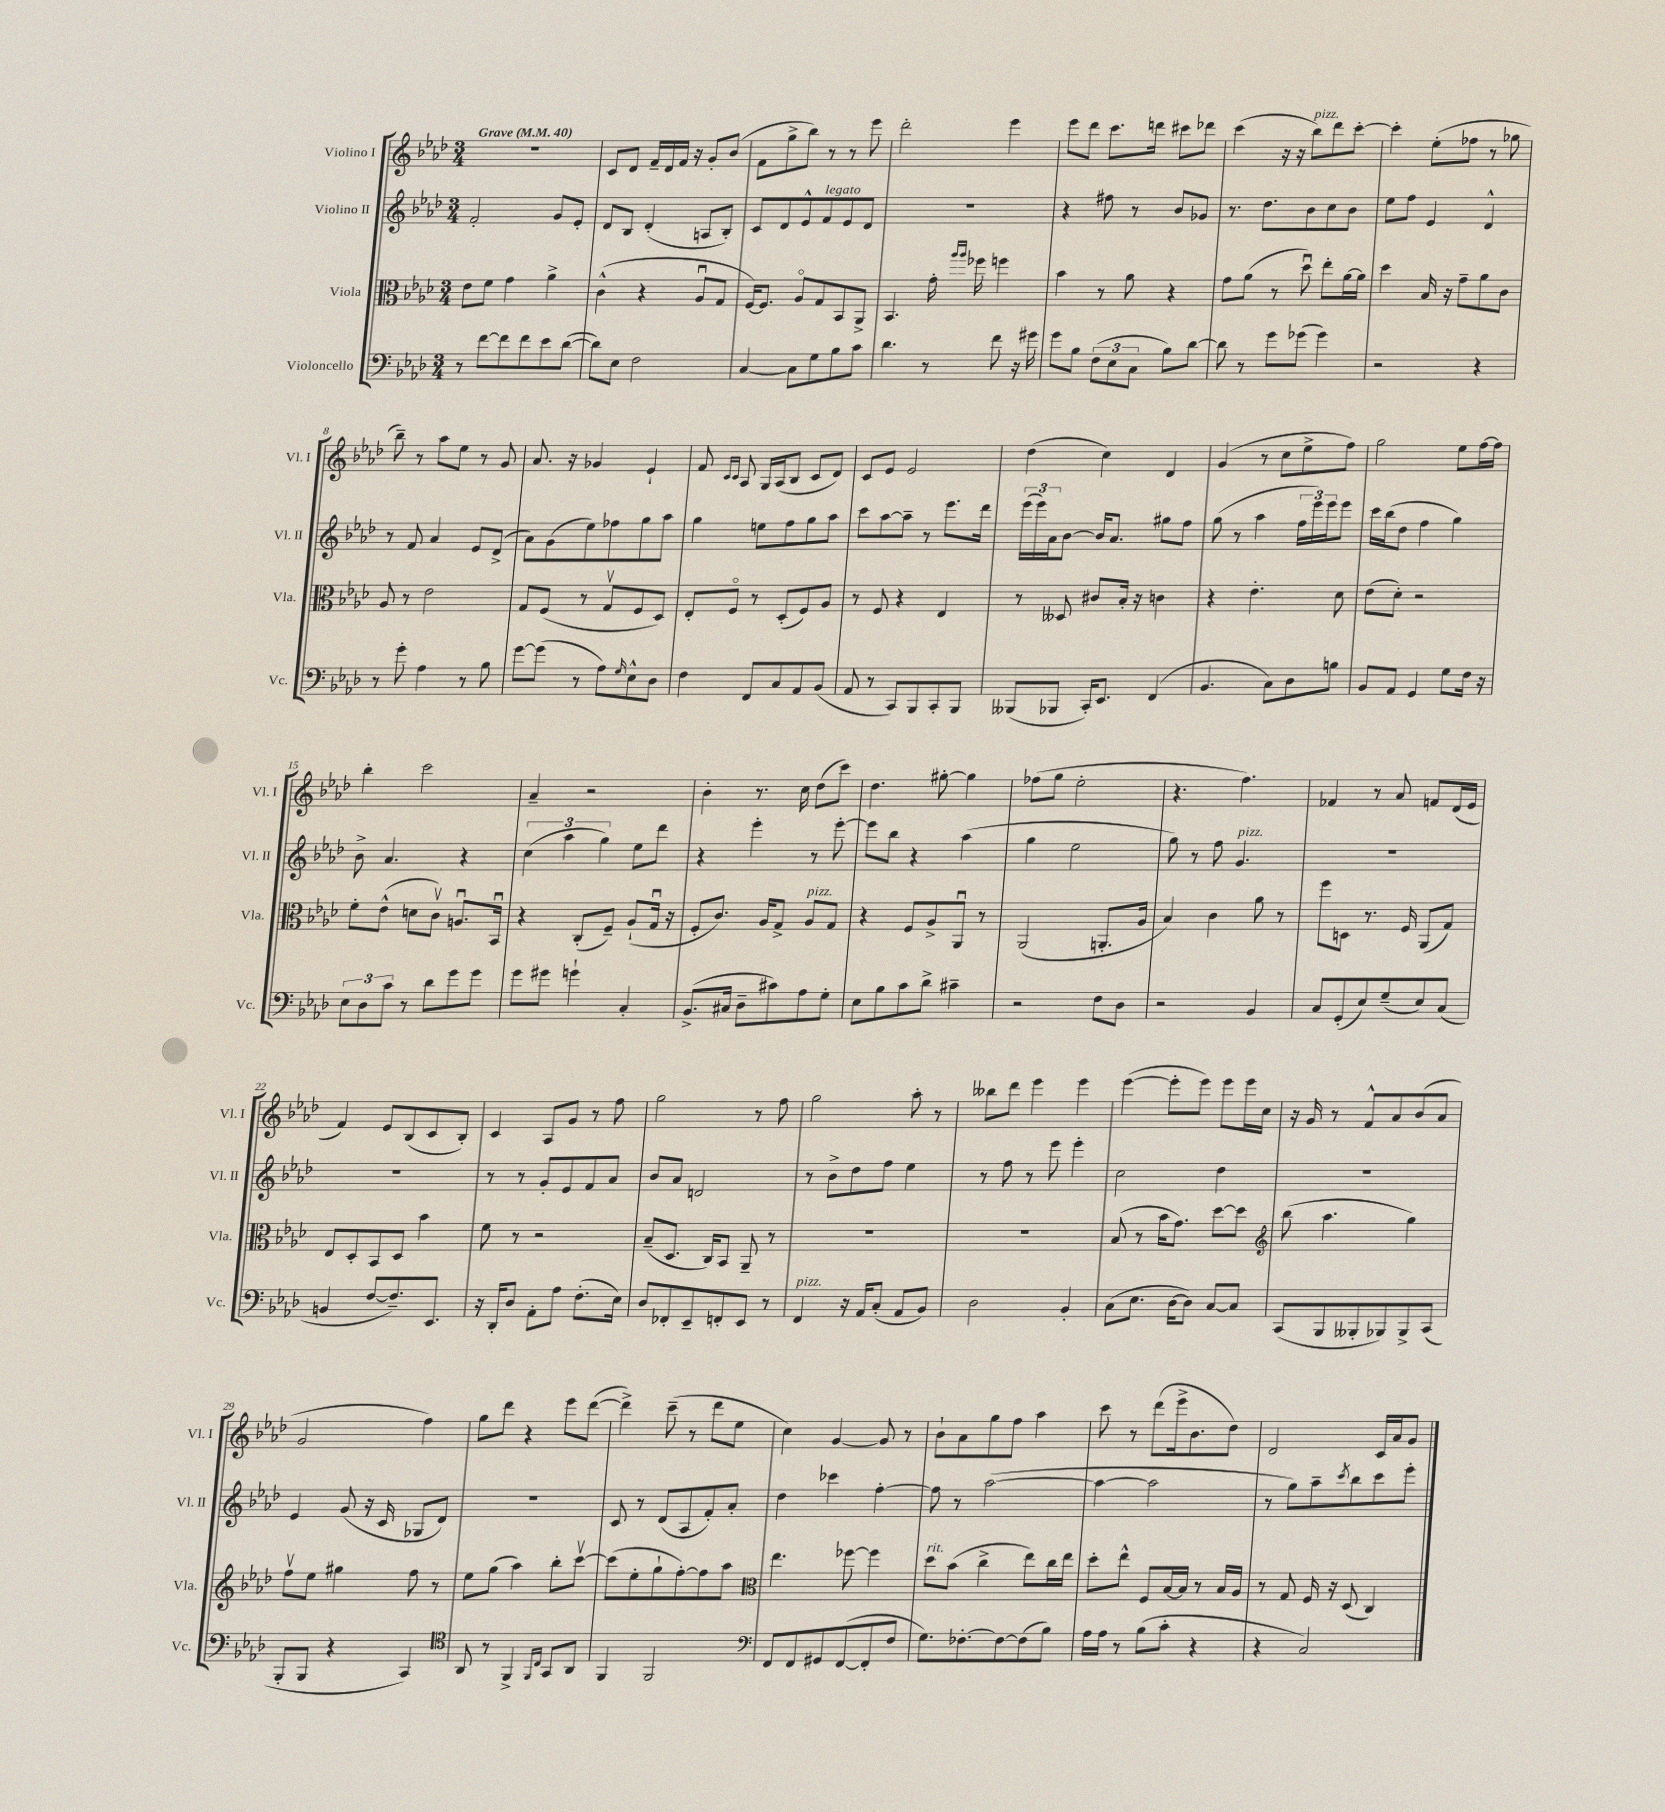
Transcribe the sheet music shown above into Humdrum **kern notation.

**kern	**kern	**kern	**kern
*part4	*part3	*part2	*part1
*staff4	*staff3	*staff2	*staff1
*I"Violoncello	*I"Viola	*I"Violino II	*I"Violino I
*I'Vc.	*I'Vla.	*I'Vl. II	*I'Vl. I
*clefF4	*clefC3	*clefG2	*clefG2
*k[b-e-a-d-]	*k[b-e-a-d-]	*k[b-e-a-d-]	*k[b-e-a-d-]
*M3/4	*M3/4	*M3/4	*M3/4
*MM40	*MM40	*MM40	*MM40
=1	=1	=1	=1
!	!	!	!LO:TX:a:B:t=Grave
8r	8e-\L	2f'/	2.r
[8f\L	8f\J	.	.
8f\]	4g\	.	.
8f\	.	.	.
8e-\	4a-^\	8g/L	.
([8d-\J	.	8e-'/J	.
=2	=2	=2	=2
8d-\L])	(4c^^\	8d-/L	8c/L
8E-\J	.	8B-/J	8d-/J
2F\	4r	(4d-'/	16f~/LL
.	.	.	16d-/
.	.	.	16f/JJ
.	.	.	16r
.	8A-u/L	8An/L	8g'/L
.	8G/J	8B-'/J)	(8b-/J
=3	=3	=3	=3
[4C/	[16F/KL)	8c/L	8f\L
.	8.F/J]	.	.
.	.	8d-/	8gg^\
8C\L]	8A-/L	8e-^^/	8bb-\J)
!	!	!LO:TX:a:i:t=legato	!
8G\	8G/	8f/	8r
8B-\	8BB-/	8e-/	8r
8c\J	8AA-^/J	8d-/J	8eee-\
=4	=4	=4	=4
4.d-\	4.BB-/	2.r	2ddd-'\
8r	16g'\	.	.
.	16qqaa-/LL	.	.
.	16qqaa-/JJ	.	.
.	16ff-X\	.	.
8f\	4ffn\	.	4eee-\
16r	.	.	.
16g#X\	.	.	.
=5	=5	=5	=5
8g\L	4b-\	4r	8eee-\L
8B-\J	.	.	8ddd-\J
(12F\L	8r	8ff#X\	8.ccc\L
12E-\	.	.	.
.	8a-\	8r	.
12C\J	.	.	.
.	.	.	16dddn\Jk
8B-\L)	4r	8b-/L	8ccc#X\L
[8d-\J	.	8g-X/J	8ddd-X\J
=6	=6	=6	=6
8d-\]	8g\L	8.r	(4ccc\
8r	(8a-\J	.	.
.	.	8.dd-\L	.
8g\L	8r	.	16r
.	.	.	16r
!	!	!	!LO:TX:a:i:t=pizz.
(8g-X\J	8dd-u\)	8b-\	8bb-\L)
4g-\)	8ee-'\L	8cc\	8ddd-\
.	[16a-\L	8b-\J	[8ccc'\J
.	16a-\JJ]	.	.
=7	=7	=7	=7
2r	4dd-\	8ee-\L	4ccc'\]
.	.	8ff\J	.
.	16B-/	4e-/	(8ee-'\L
.	16r	.	.
.	8g~\L	.	8ff-X\J
4r	8a-\	4d-^^/	8r
.	8c\J	.	8gg-X\
!!LO:LB:g=z
=8	=8	=8	=8
8r	8A-/	8r	8bb-~\)
8g'\	8r	8f/	8r
4A-\	2e-\	4a-/	8aa-\L
.	.	.	8ee-\J
8r	.	8e-/L	8r
8B-\	.	(8d-^/J	8g/
=9	=9	=9	=9
[8g\L	8G/L	8a-\L)	8.a-/
(8g\J]	(8F/J	(8g\	.
.	.	.	16r
8r	8r	8ee-\)	4g-X/
8A-\L)	8Gv/L	8ff-X\	.
16qqG/	.	.	.
8E-^^\	8F/	8gg\	4e-`/
8D-\J	8D-/J)	8aa-\J	.
=10	=10	=10	=10
4F\	8E-'/L	4gg\	8f/
.	.	.	16qqc/LL
.	.	.	16qqc/JJ
.	8F/J	.	8A-/
8FF/L	8r	8een\L	16G/LL
.	.	.	(16A-/J
8C/	(8D-'/L	8ff\	8B-/J
8AA-/	8F/)	8gg\	8c/L
(8BB-/J	8A-/J	8aa-\J	8d-/J)
=11	=11	=11	=11
8AA-/	8r	8ccc\L	8c/L
8r	8F/	[8aa-\	8e-/J
8CC/L)	4r	8aa-~\J]	2e-/
8BBB-/	.	8r	.
8CC'/	4E-/	8.eee-\L	.
8BBB-/J	.	.	.
.	.	16ddd-\Jk	.
=12	=12	=12	=12
(8BBB--X/L	8r	(24eee-\LL	(4dd-\
.	.	24eee-\)	.
.	.	24a-\J	.
8BBB-X/J	8D--X/	[8b-\J	.
16CC'/KL)	8c#X/L	16b-/KL]	4cc\)
8.EE-/J	.	8.a-/J	.
.	16B-'/Jk	.	.
.	16r	.	.
(4FF/	4cn\	8gg#X\L	4d-/
.	.	8ff\J	.
=13	=13	=13	=13
4.BB-/	4r	(8gg\	(4g/
.	.	8r	.
.	4.e-'\	4aa-\	8r
8C\L)	.	.	8cc\L
8D-\	.	24ff\LL	8ee-^\
.	.	24eee-\)	.
.	.	24eee-\J	.
8Bn\J	8d-\	8eee-\J	8ff\J)
=14	=14	=14	=14
8BB-/L	(8e-\L	16ccc\LL	2gg\
.	.	(16bb-\J	.
8AA-/J	8d-'\J)	8dd-\J	.
4GG/	2r	4ff\	.
8G\L	.	4gg\)	8ee-\L
16F\Jk	.	.	[16ff\L
16r	.	.	16ff\JJ]
!!LO:LB:g=z
=15	=15	=15	=15
12E-\L	8f'\L	8b-^\	4bb-'\
12D-\	.	.	.
.	(8e-^^\J	4.a-/	.
12c\J	.	.	.
8r	8dn\L	.	2ccc\
8d-\L	8cv\J)	.	.
8g\	8.Anu/L	4r	.
8g\J	.	.	.
.	16BB-u/Jk	.	.
=16	=16	=16	=16
8g\L	4r	(6cc\	4a-~/
8g#X\J	.	.	.
.	.	6aa-\	.
4gn`\	(8C'/L	.	2r
.	.	6gg\)	.
.	8F~/J)	.	.
4C'/	(8A-`/L	8ee-\L	.
.	16Gu/Jk	8ddd-\J	.
.	16r	.	.
=17	=17	=17	=17
(8.BB-^/L	8F'/L	4r	4b-'\
.	8.c/J)	.	.
16C#X/Jk	.	.	.
8D-~\L	.	4eee-'\	8.r
.	16A-/KL	.	.
8c#X\)	8G^/J	.	.
.	.	.	16cc\
!	!LO:TX:a:i:t=pizz.	!	!
8A-\	8A-/L	8r	(8dd-\L
8G'\J	8G/J	[8eee-'\	8ccc\J)
=18	=18	=18	=18
8E-\L	4r	8eee-\L]	4.dd-\
8B-\	.	8bb-\J	.
8c\	8F/L	4r	.
8d-^\J	8A-^/	.	[8gg#X'\
4c#X~\	8AA-u/J	(4aa-\	4gg#\]
.	8r	.	.
=19	=19	=19	=19
2r	(2AA-/	4gg\	(8ff-X\L
.	.	.	8gg\J
.	.	2ee-\	2ee-'\
8F\L	8.AAn'/L	.	.
8D-\J	.	.	.
.	16A-/Jk	.	.
=20	=20	=20	=20
2r	4B-/)	8gg\)	4.r
.	.	8r	.
.	4c\	8ff\	.
!	!	!LO:TX:a:i:t=pizz.	!
.	.	4.g/	4.ff\)
4BB-/	8a-\	.	.
.	8r	.	.
=21	=21	=21	=21
8C/L	8ff\L	2.r	4f-X/
(8GG'/	8Dn\J	.	.
8E-/)	8.r	.	8r
(8G~/	.	.	8a-/
.	16F/	.	.
8E-/)	(8AA-/L	.	8fn/L
(8C/J	8G/J)	.	(16d-/L
.	.	.	16e-/JJ
!!LO:LB:g=z
=22	=22	=22	=22
4BBn/	8E-/L	2.r	4f/)
.	8D-'/	.	.
[8F/L	8BB-/	.	8e-/L
8.F~/])	8D-/J	.	(8B-/
.	4b-\	.	8c/
8.EE-/J	.	.	.
.	.	.	8B-'/J)
=23	=23	=23	=23
16r	8f\	8r	4c/
16DD-'/KL	.	.	.
8D-/J	8r	8r	.
8AA-'\L	2r	8g'/L	8A-/L
8A-\J	.	8e-/	8g/J
(8.F'\L	.	8f/	8r
.	.	8a-/J	8ff\
16E-\Jk)	.	.	.
=24	=24	=24	=24
8D-/L	(8B-~/L	8b-/L	2gg\
8FF-X'/	8.D-/J	8a-/J	.
8EE-~/	.	2dn/	.
.	16C/KL)	.	.
8FFn'/	8BB-/J	.	.
8EE-/J	8AA-~/	.	8r
8r	8r	.	8ff\
=25	=25	=25	=25
!LO:TX:a:i:t=pizz.	!	!	!
4FF/	2.r	8r	2gg\
.	.	8b-^\L	.
16r	.	8dd-\	.
16AA-/KL	.	.	.
(8C'/J	.	8ff\J	.
8AA-/L	.	4ee-\	8aa-'\
8BB-/J)	.	.	8r
=26	=26	=26	=26
2D-\	2.r	8r	8bb--X\L
.	.	8ff\	8ddd-\J
.	.	8r	4eee-\
.	.	8eee-\	.
4BB-'/	.	4eee-'\	4eee-\
=27	=27	=27	=27
(8C\L	(8B-/	2cc\	([4eee-\
8.E-\J	8r	.	.
.	16b-\KL	.	8eee-'\L]
[16D-\KL	8.g\J)	.	.
8D-\J])	.	.	8eee-\J)
[8C/L	[8dd-\L	4dd-\	8eee-\L
8C/J]	8dd-\J]	.	16eee-\L
.	.	.	16cc\JJ
=28	=28	=28	=28
*	*clefG2	*	*
(8CC/L	(8bb-\	2.r	16r
.	.	.	16g/
8BBB-/	4.aa-\	.	8r
8BBB--X'/	.	.	8f^^/L
8BBB-X/)	.	.	8a-/
8BBB-^/	4gg\)	.	(8b-/
(8CC/J	.	.	8a-/J
!!LO:LB:g=z
=29	=29	=29	=29
8BBB-'/L	8ffv\L	4e-/	2g/
8BBB-/J	8ee-\J	.	.
4r	4gg#X\	(8g/	.
.	.	16r	.
.	.	16c/	.
4CC/)	8ff\	8G-X/L	4ff\)
.	8r	8d-/J)	.
=30	=30	=30	=30
*clefC4	*	*	*
8AA-/	8ee-\L	2.r	8gg\L
8r	(8gg\J	.	8ddd-\J
4FF^/	4aa-\)	.	4r
16qqFF/LL	.	.	.
16qqC/JJ	.	.	.
8GG/L	8bb-'\L	.	8eee-\L
8AA-/J	[8cccv\J	.	([8ddd-\J
=31	=31	=31	=31
4FF/	(8ccc\L]	8c/	4ddd-^\])
.	8ee-'\	8r	.
2FF/	8gg`\	(8d-/L	(8ccc~\
.	[8ff'\)	8A-/	8r
.	8ff\]	8f'/)	8ddd-\L
.	8aa-\J	8a-'/J	8ee-\J
=32	=32	=32	=32
*clefF4	*clefC3	*	*
8FF/L	4.ee-\	4dd-\	4cc\)
8FF/	.	.	.
8GG#X/	.	4ccc-X\	[4g/
([8FF/	[8ff-X\	.	.
8FF'/]	4ff-\]	[4ff'\	8g/]
8F/J	.	.	8r
=33	=33	=33	=33
!	!LO:TX:a:i:t=rit.	!	!
8.G\L)	8dd-\L	8ff\]	8b-`\L
.	(8b-\J	8r	8a-\
[8.F-X'\	.	.	.
.	4cc^\	([2aa-\	8gg\
8F-\_	.	.	8ff\J
(8F-\]	8ee-\L)	.	4aa-\
8B-\J)	16cc\L	.	.
.	16ee-\JJ	.	.
=34	=34	=34	=34
16A-\LL	8dd-'\L	4aa-\_	8ccc\
16A-\JJ	.	.	.
8r	8ee-^^\J	.	8r
(8B-\L	8F/L	2aa-\]	(8ddd-\L
8c'\J	[16B-/L	.	16eee-^\k
.	16B-/JJ]	.	8.b-\
4r	8r	.	.
.	16B-/LL	.	8dd-\J)
.	16A-/JJ	.	.
=35	=35	=35	=35
4r	8r	8r	2d-/
.	8G/	8gg\L)	.
2C/)	16F/	8aa-~\	.
.	16r	.	.
.	.	8qccc/	.
.	(8D-/	8bb-\	.
.	4C/)	8ccc\	16c/LL
.	.	.	16a-/J
.	.	8eee-'\J	8g/J
==	==	==	==
*-	*-	*-	*-
